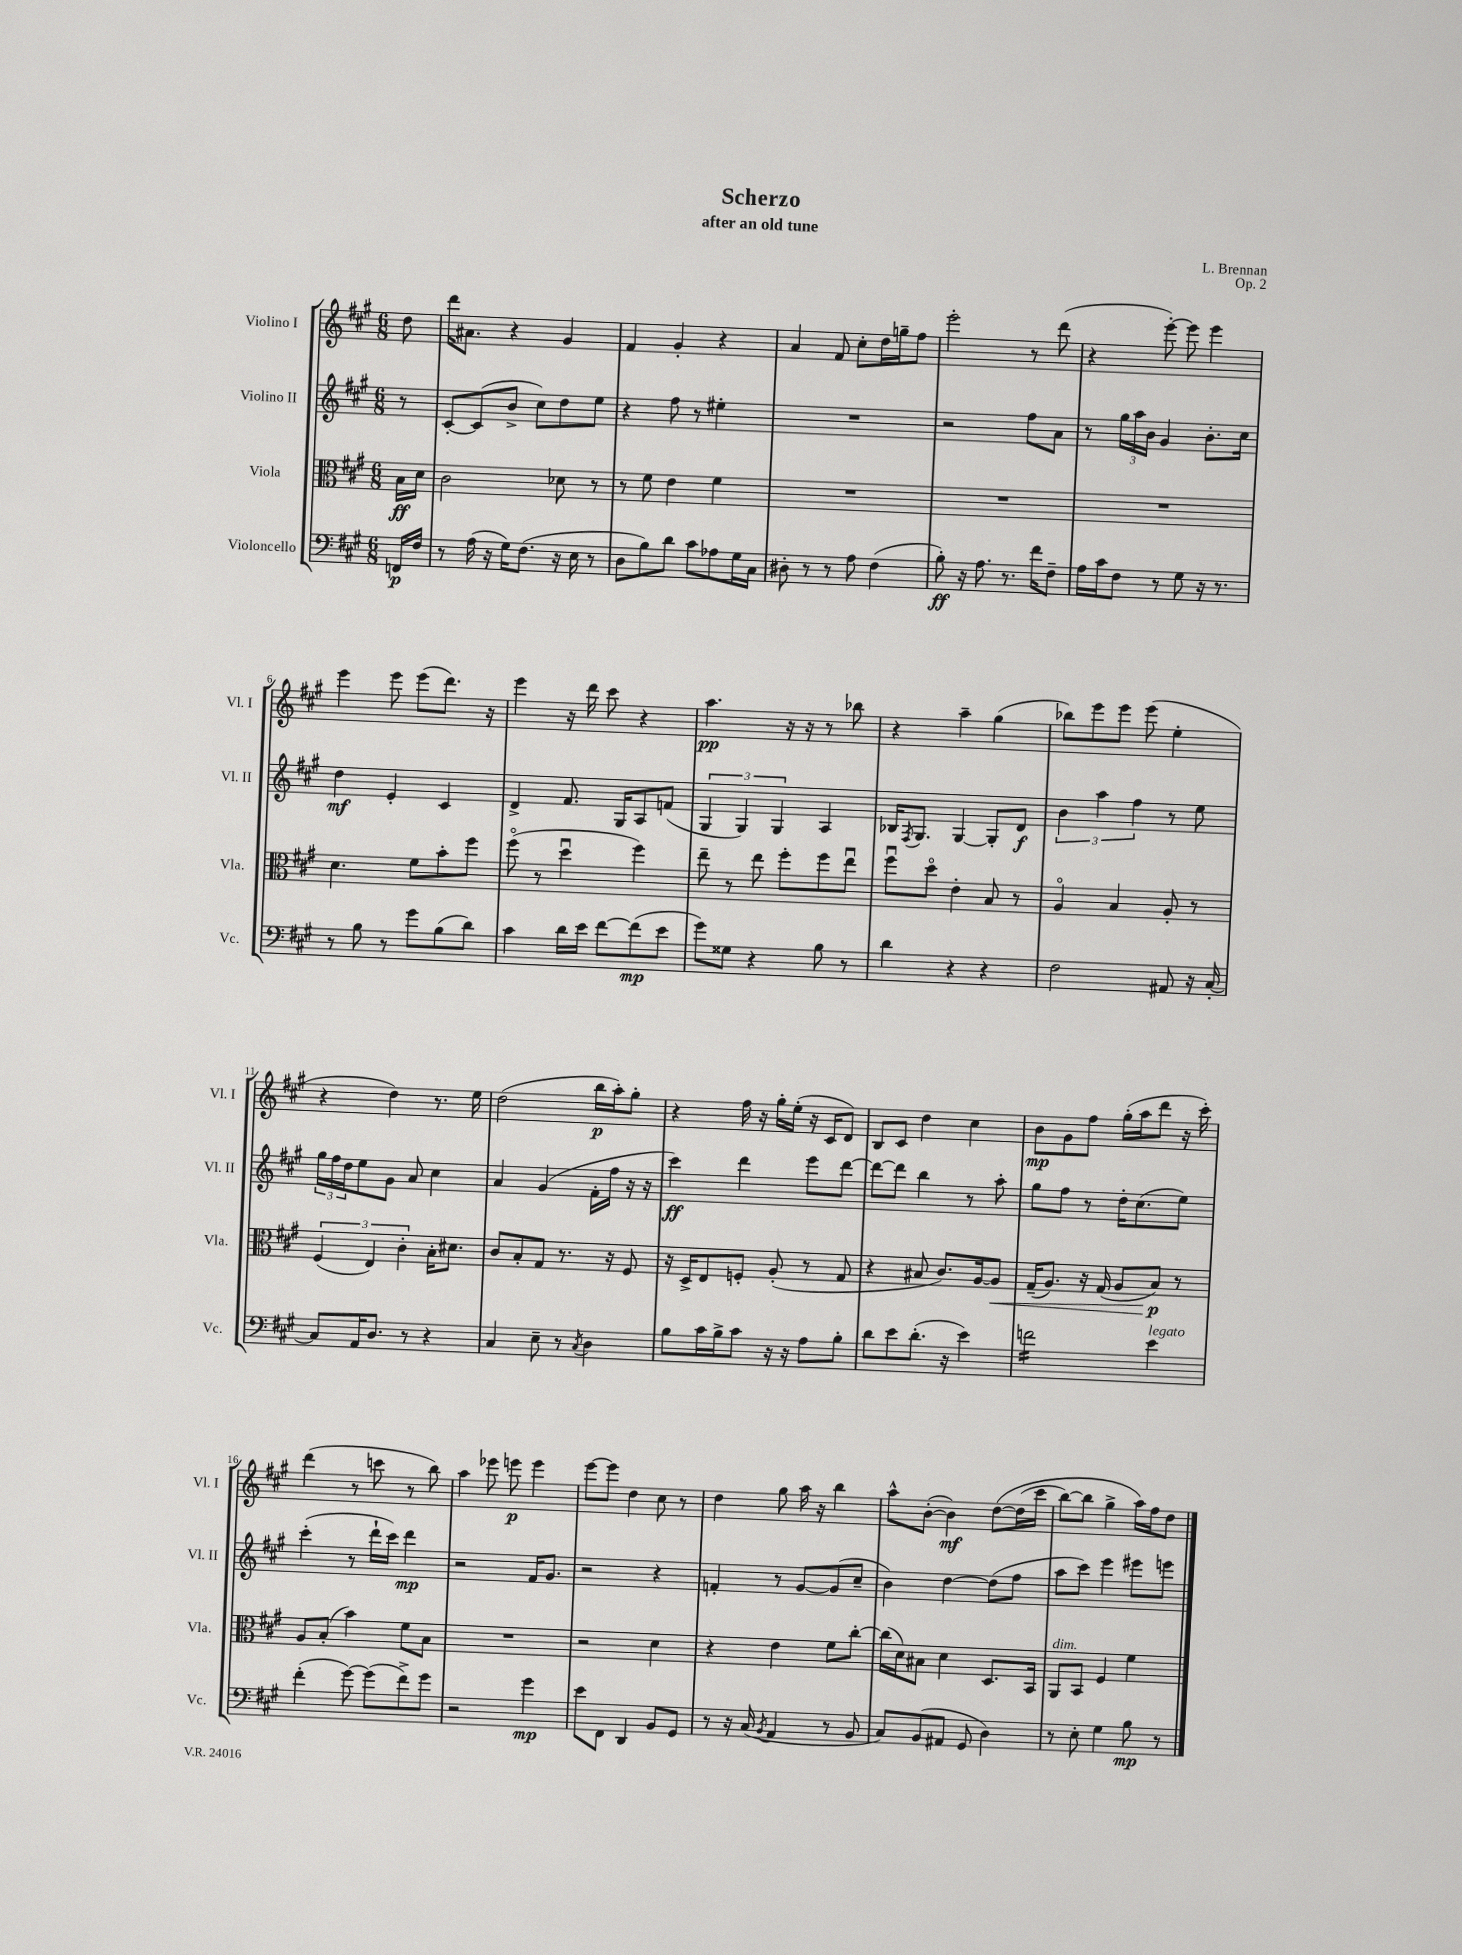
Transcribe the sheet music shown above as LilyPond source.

\header { title = "Scherzo" composer = "L. Brennan" subtitle = "after an old tune" opus = "Op. 2" }
<<
\new StaffGroup <<
\new Staff = "s0" \with { instrumentName = "Violino I" shortInstrumentName = "Vl. I" } {
    \clef treble \key a \major \numericTimeSignature \time 6/8 \partial 8
    d''8 |
    d'''16 ais'8. r4 gis'4 |
    fis'4 gis'4-. r4 |
    a'4 fis'8 cis''8-. d''16 g''16-- fis''8 |
    e'''2-. r8 d'''8( |
    r4 e'''8~-.) e'''8 e'''4 |
    e'''4 e'''8 e'''8( d'''8.) r16 |
    e'''4 r16 d'''16 cis'''8 r4 |
    a''4.\pp r16 r16 r8 bes''8 |
    r4 a''4-- gis''4( |
    bes''8) e'''8 e'''8 e'''8( e''4-. |
    r4 d''4) r8. e''16 |
    d''2( b''16\p a''16-.) gis''8-. |
    r4 fis''16 r16 gis''16-. e''16-.( r16 cis'16 d'8) |
    b8 cis'8 d''4 cis''4 |
    b'8\mp gis'8 fis''8 gis''16-.( a''16 d'''8 r16 cis'''16-.) |
    d'''4( r8 c'''8 r8 b''8) |
    a''4 ees'''8 e'''8\p e'''4 |
    e'''8~ e'''8 d''4 cis''8 r8 |
    d''4 gis''8 a''16 r16 b''4 |
    a''8-^ b'8~-.( b'4\mf) d''8~\( d''16( cis'''16 |
    b''8~) b''8 gis''4-> a''16\) fis''16 d''8 \bar "|." |
}
\new Staff = "s1" \with { instrumentName = "Violino II" shortInstrumentName = "Vl. II" } {
    \clef treble \key a \major \numericTimeSignature \time 6/8 \partial 8
    r8 |
    cis'8~-. cis'8( b'8-> cis''8) d''8 e''8 |
    r4 fis''8 r8 eis''4-. |
    R2. |
    r2 fis''8 a'8 |
    r8 \tuplet 3/2 { gis''16 a''16 b'16 } gis'4 b'8.-. cis''16 |
    d''4\mf e'4-. cis'4 |
    d'4-> fis'8. gis16 a8 f'8( |
    \tuplet 3/2 { gis4 gis4) gis4 } a4 |
    bes16 \acciaccatura { fis8 } gis8. gis4~ gis8-. d'8\f |
    \tuplet 3/2 { b'4 a''4 fis''4 } r8 e''8 |
    \tuplet 3/2 { gis''16 fis''16 d''16 } e''8 gis'8 a'8 cis''4 |
    a'4 gis'4( fis'16-. fis''16 r16 r16 |
    cis'''4\ff) d'''4 e'''8 d'''8~ |
    d'''8~ d'''8 b''4 r8 a''8-. |
    gis''8 fis''8 r8 d''16-. cis''8.( e''8) |
    cis'''4-.( r8 d'''16-! cis'''16) d'''4\mp |
    r2 fis'16 gis'8. |
    r2 r4 |
    f'4-. r8 gis'8~ gis'8( cis''8-- |
    b'4) d''4~ d''8( fis''8 |
    a''8 cis'''8) e'''4 eis'''8 e'''8 \bar "|." |
}
\new Staff = "s2" \with { instrumentName = "Viola" shortInstrumentName = "Vla." } {
    \clef alto \key a \major \numericTimeSignature \time 6/8 \partial 8
    b16\ff d'16 |
    cis'2 des'8 r8 |
    r8 fis'8 e'4 fis'4 |
    R2. |
    R2. |
    R2. |
    d'4. fis'8 b'8-. fis''8 |
    fis''8\flageolet( r8 d''4\downbow fis''4) |
    e''8-- r8 e''8 fis''8-. fis''8 e''8\downbow |
    fis''8\downbow d''8\flageolet e'4-. b8 r8 |
    a4\flageolet b4 a8-. r8 |
    \tuplet 3/2 { fis4( e4) cis'4-. } b16-. dis'8. |
    cis'8 b8-. gis8 r8. r16 fis8 |
    r16 d16-> e8 f8-. a8-.( r8 gis8 |
    r4 bis8 cis'8.) a16~ a8\< |
    gis16--( a8.) r16 gis16( a8 b8\p\!) r8 |
    a8 b8-.( b'4) fis'8 b8 |
    R2. |
    r2 d'4 |
    r4 e'4 fis'8 cis''8~-. |
    cis''16( d'16) bis8 d'4 d8. b,16 |
    a,8^\markup { \italic "dim." } b,8 fis4 fis'4 \bar "|." |
}
\new Staff = "s3" \with { instrumentName = "Violoncello" shortInstrumentName = "Vc." } {
    \clef bass \key a \major \numericTimeSignature \time 6/8 \partial 8
    f,16\p fis16 |
    r8 a16( r16 gis16) fis8.( r16 e16 r8 |
    d8 b8) d'8 cis'8 aes8 gis16 cis16 |
    dis8-. r8 r8 a8 fis4( |
    b8-.\ff) r16 a8. r8. fis'16 fis8-- |
    a16 cis'16 fis8 r8 gis8 r16 r8. |
    r8 b8 r8 gis'8 b8( d'8) |
    cis'4 d'16 e'16 fis'8~ fis'8\mp( e'8 |
    gis'8) gisis8 r4 b8 r8 |
    d'4 r4 r4 |
    fis2 ais,8 r16 cis16~-. |
    cis8 a,16 d8. r8 r4 |
    cis4 e8-- r8 \acciaccatura { cis8 } d4 |
    b8 cis'16 b16-> cis'8 r16 r16 a8 b8-. |
    d'8 e'8 d'8.-.( r16 e'4) |
    f'2:16 e'4^\markup { \italic "legato" } |
    fis'4-.( gis'8~) gis'8( fis'8->) gis'8 |
    r2 gis'4\mp |
    e'8 fis,8 d,4 b,8 gis,8 |
    r8 r16 cis16( \acciaccatura { b,8 } a,4 r8 b,8 |
    cis8) b,8( ais,8 gis,8 d4) |
    r8 e8-. gis4 b8\mp r8 \bar "|." |
}
>>
>>
